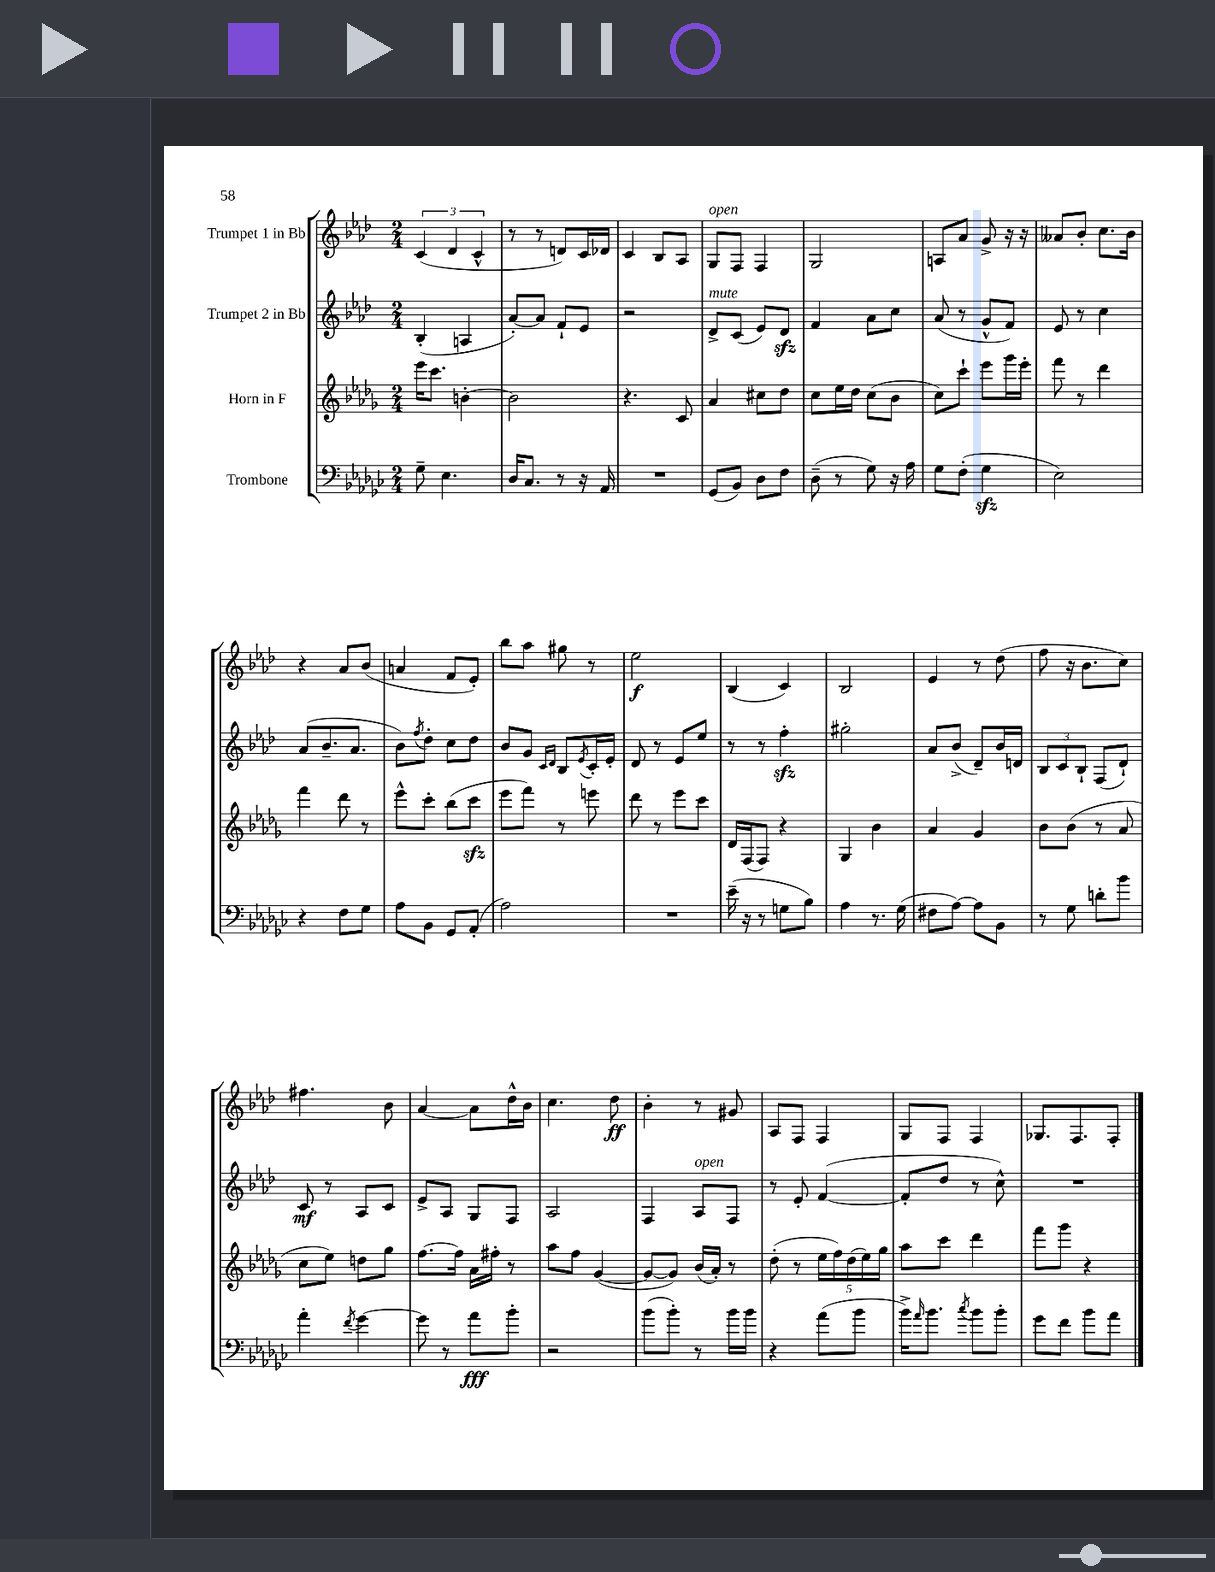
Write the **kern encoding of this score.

**kern	**dynam	**kern	**kern	**dynam	**kern	**dynam
*part4	*part4	*part3	*part2	*part2	*part1	*part1
*staff4	*staff4	*staff3	*staff2	*staff2	*staff1	*staff1
*I"Trombone	*	*I"Horn in F	*I"Trumpet 2 in Bb	*	*I"Trumpet 1 in Bb	*
*clefF4	*	*clefG2	*clefG2	*	*clefG2	*
*k[b-e-a-d-g-c-]	*	*k[b-e-a-d-g-]	*k[b-e-a-d-]	*	*k[b-e-a-d-]	*
*M2/4	*	*M2/4	*M2/4	*	*M2/4	*
=14	=14	=14	=14	=14	=14	=14
8G-~\	.	16eee-\KL	(4B-'/	.	(6c/	.
.	.	8.ccc\J	.	.	.	.
4.E-\	.	.	.	.	.	.
.	.	.	.	.	6d-/	.
.	.	[4bn'\	4An/	.	.	.
.	.	.	.	.	6c^^/	.
=15	=15	=15	=15	=15	=15	=15
16D-/KL	.	2b\]	[8a-'/L)	.	8r	.
8.C-/J	.	.	.	.	.	.
.	.	.	8a-/J]	.	8r	.
8r	.	.	8f`/L	.	8dn/L)	.
16r	.	.	8e-/J	.	16c/L	.
16AA-/	.	.	.	.	16d-X/JJ	.
=16	=16	=16	=16	=16	=16	=16
2r	.	4.r	2r	.	4c/	.
.	.	.	.	.	8B-/L	.
.	.	8c/	.	.	8A-/J	.
=17	=17	=17	=17	=17	=17	=17
!	!	!	!	!	!LO:TX:a:i:t=open	!
!	!	!	!LO:TX:a:i:t=mute	!	!	!
(8GG-/L	.	4a-/	8d-^/L	.	8G/L	.
8BB-/J)	.	.	(8c/J	.	8F/J	.
8D-\L	.	8cc#X\L	8e-/L)	.	4F/	.
8F\J	.	8dd-\J	8d-zz/J	.	.	.
=18	=18	=18	=18	=18	=18	=18
(8D-~\	.	8cc\L	4f/	.	2G/	.
8r	.	16ee-\L	.	.	.	.
.	.	16dd-\JJ	.	.	.	.
8G-\)	.	(8cc\L	8a-\L	.	.	.
16r	.	8b-\J	8cc\J	.	.	.
16A-\	.	.	.	.	.	.
=19	=19	=19	=19	=19	=19	=19
8G-\L	.	8cc\L)	(8a-/	.	8An/L	.
(8F'\J	.	8ccc`\J	8r	.	8a-/J	.
4G-zz\	.	8eee-\L	8g^^/L	.	8g^/	.
.	.	16ggg-\L	8f/J)	.	16r	.
.	.	16eee-'\JJ	.	.	16r	.
=20	=20	=20	=20	=20	=20	=20
2E-\)	.	8fff\	8e-/	.	8a--X/L	.
.	.	8r	8r	.	8b-'/J	.
.	.	4ddd-\	4cc\	.	8.cc\L	.
.	.	.	.	.	16b-\Jk	.
!!LO:LB:g=z
=21	=21	=21	=21	=21	=21	=21
4r	.	4fff\	(8a-/L	.	4r	.
.	.	.	8.b-~/	.	.	.
8F\L	.	8ddd-\	.	.	8a-/L	.
.	.	.	8.a-/J	.	.	.
8G-\J	.	8r	.	.	(8b-/J	.
=22	=22	=22	=22	=22	=22	=22
8A-\L	.	8eee-^^\L	8b-\L)	.	4an/	.
.	.	.	8qff/	.	.	.
8BB-\J	.	8ccc'\J	8dd-'\J	.	.	.
8GG-/L	.	(8bb-\L	8cc\L	.	8f/L	.
(8AA-'/J	.	8ccczz\J	8dd-\J	.	8e-'/J)	.
=23	=23	=23	=23	=23	=23	=23
2A-\)	.	8eee-\L	8b-/L	.	8bb-\L	.
.	.	8fff\J)	8g/J	.	8aa-\J	.
.	.	.	16qqc/LL	.	.	.
.	.	.	16qqd-/JJ	.	.	.
.	.	8r	8B-/L	.	8gg#X\	.
.	.	.	8qe-/	.	.	.
.	.	8eeen\	16c'/L	.	8r	.
.	.	.	16e-'/JJ	.	.	.
=24	=24	=24	=24	=24	=24	=24
2r	.	8ddd-\	8d-/	.	2ee-\	f
.	.	8r	8r	.	.	.
.	.	8eee-\L	8e-/L	.	.	.
.	.	8ccc\J	8ee-/J	.	.	.
=25	=25	=25	=25	=25	=25	=25
(16e-~\	.	16d-/LL	8r	.	(4B-/	.
16r	.	(16F/J	.	.	.	.
8r	.	8F/J)	8r	.	.	.
8Gn\L	.	4r	4ffzz'\	.	4c/)	.
8B-\J)	.	.	.	.	.	.
=26	=26	=26	=26	=26	=26	=26
4A-\	.	4G-/	2gg#X'\	.	2B-/	.
8.r	.	4b-\	.	.	.	.
(16G-\	.	.	.	.	.	.
=27	=27	=27	=27	=27	=27	=27
8F#X\L	.	4a-/	8a-/L	.	4e-/	.
[8A-\J)	.	.	(8b-^/J	.	.	.
8A-\L]	.	4g-/	8d-~/L)	.	8r	.
8BB-\J	.	.	16b-/L	.	(8dd-\	.
.	.	.	16dn/JJ	.	.	.
=28	=28	=28	=28	=28	=28	=28
8r	.	8b-\L	12B-/L	.	8ff\	.
.	.	.	12c/	.	.	.
8G-\	.	(8b-\J	.	.	16r	.
.	.	.	12B-`/J	.	.	.
.	.	.	.	.	8.b-\L	.
8dn'\L	.	8r	(8F/L	.	.	.
8b-\J	.	8a-/	8d-`/J)	.	8cc\J)	.
!!LO:LB:g=z
=29	=29	=29	=29	=29	=29	=29
4a-'\	.	8cc\L	8c/	mf	4.ff#X\	.
.	.	8ee-\J)	8r	.	.	.
8qf/	.	.	.	.	.	.
[4g-\	.	8ddn\L	8A-/L	.	.	.
.	.	8gg-\J	8c/J	.	8b-\	.
=30	=30	=30	=30	=30	=30	=30
8g-\]	.	[8.ff\L	8e-^/L	.	[4a-/	.
8r	.	.	8A-/J	.	.	.
.	.	16ff\Jk]	.	.	.	.
8a-\L	fff	16a-\LL	8G/L	.	8a-\L]	.
.	.	16ff#X'\JJ	.	.	.	.
8b-'\J	.	8r	8F/J	.	16dd-^^\L	.
.	.	.	.	.	16b-\JJ	.
=31	=31	=31	=31	=31	=31	=31
2r	.	8aa-\L	2A-/	.	4.cc\	.
.	.	8ff\J	.	.	.	.
.	.	([4g-/	.	.	.	.
.	.	.	.	.	8dd-\	ff
=32	=32	=32	=32	=32	=32	=32
(8b-\L	.	8g-/L_	4F/	.	4b-'\	.
8b-'\J)	.	8g-/J])	.	.	.	.
!	!	!	!LO:TX:a:i:t=open	!	!	!
8r	.	(16b-/LL	8A-/L	.	8r	.
.	.	16a-'/JJ)	.	.	.	.
16b-\LL	.	8r	8F/J	.	8g#X/	.
16b-\JJ	.	.	.	.	.	.
=33	=33	=33	=33	=33	=33	=33
4r	.	(8dd-'\	8r	.	8A-/L	.
.	.	8r	8e-'/	.	8F/J	.
(8a-\L	.	20ee-\LL	([4f/	.	4F/	.
.	.	20ff\)	.	.	.	.
.	.	(20dd-\	.	.	.	.
8b-\J	.	.	.	.	.	.
.	.	20ee-\)	.	.	.	.
.	.	20gg-\JJ	.	.	.	.
=34	=34	=34	=34	=34	=34	=34
16b-^\KL)	.	8aa-\L	8f'/L]	.	8G/L	.
16qqa-/	.	.	.	.	.	.
8.b-\J	.	.	.	.	.	.
.	.	8ccc\J	8dd-/J	.	8F/J	.
8qcc-/	.	.	.	.	.	.
8b-\L	.	4ddd-\	8r	.	4F/	.
8b-'\J	.	.	8cc^^\)	.	.	.
=35	=35	=35	=35	=35	=35	=35
8g-\L	.	8fff\L	2r	.	8.G-X/L	.
8f\J	.	8ggg-\J	.	.	.	.
.	.	.	.	.	8.F/	.
8b-\L	.	4r	.	.	.	.
8a-\J	.	.	.	.	8F'/J	.
==	==	==	==	==	==	==
*-	*-	*-	*-	*-	*-	*-
